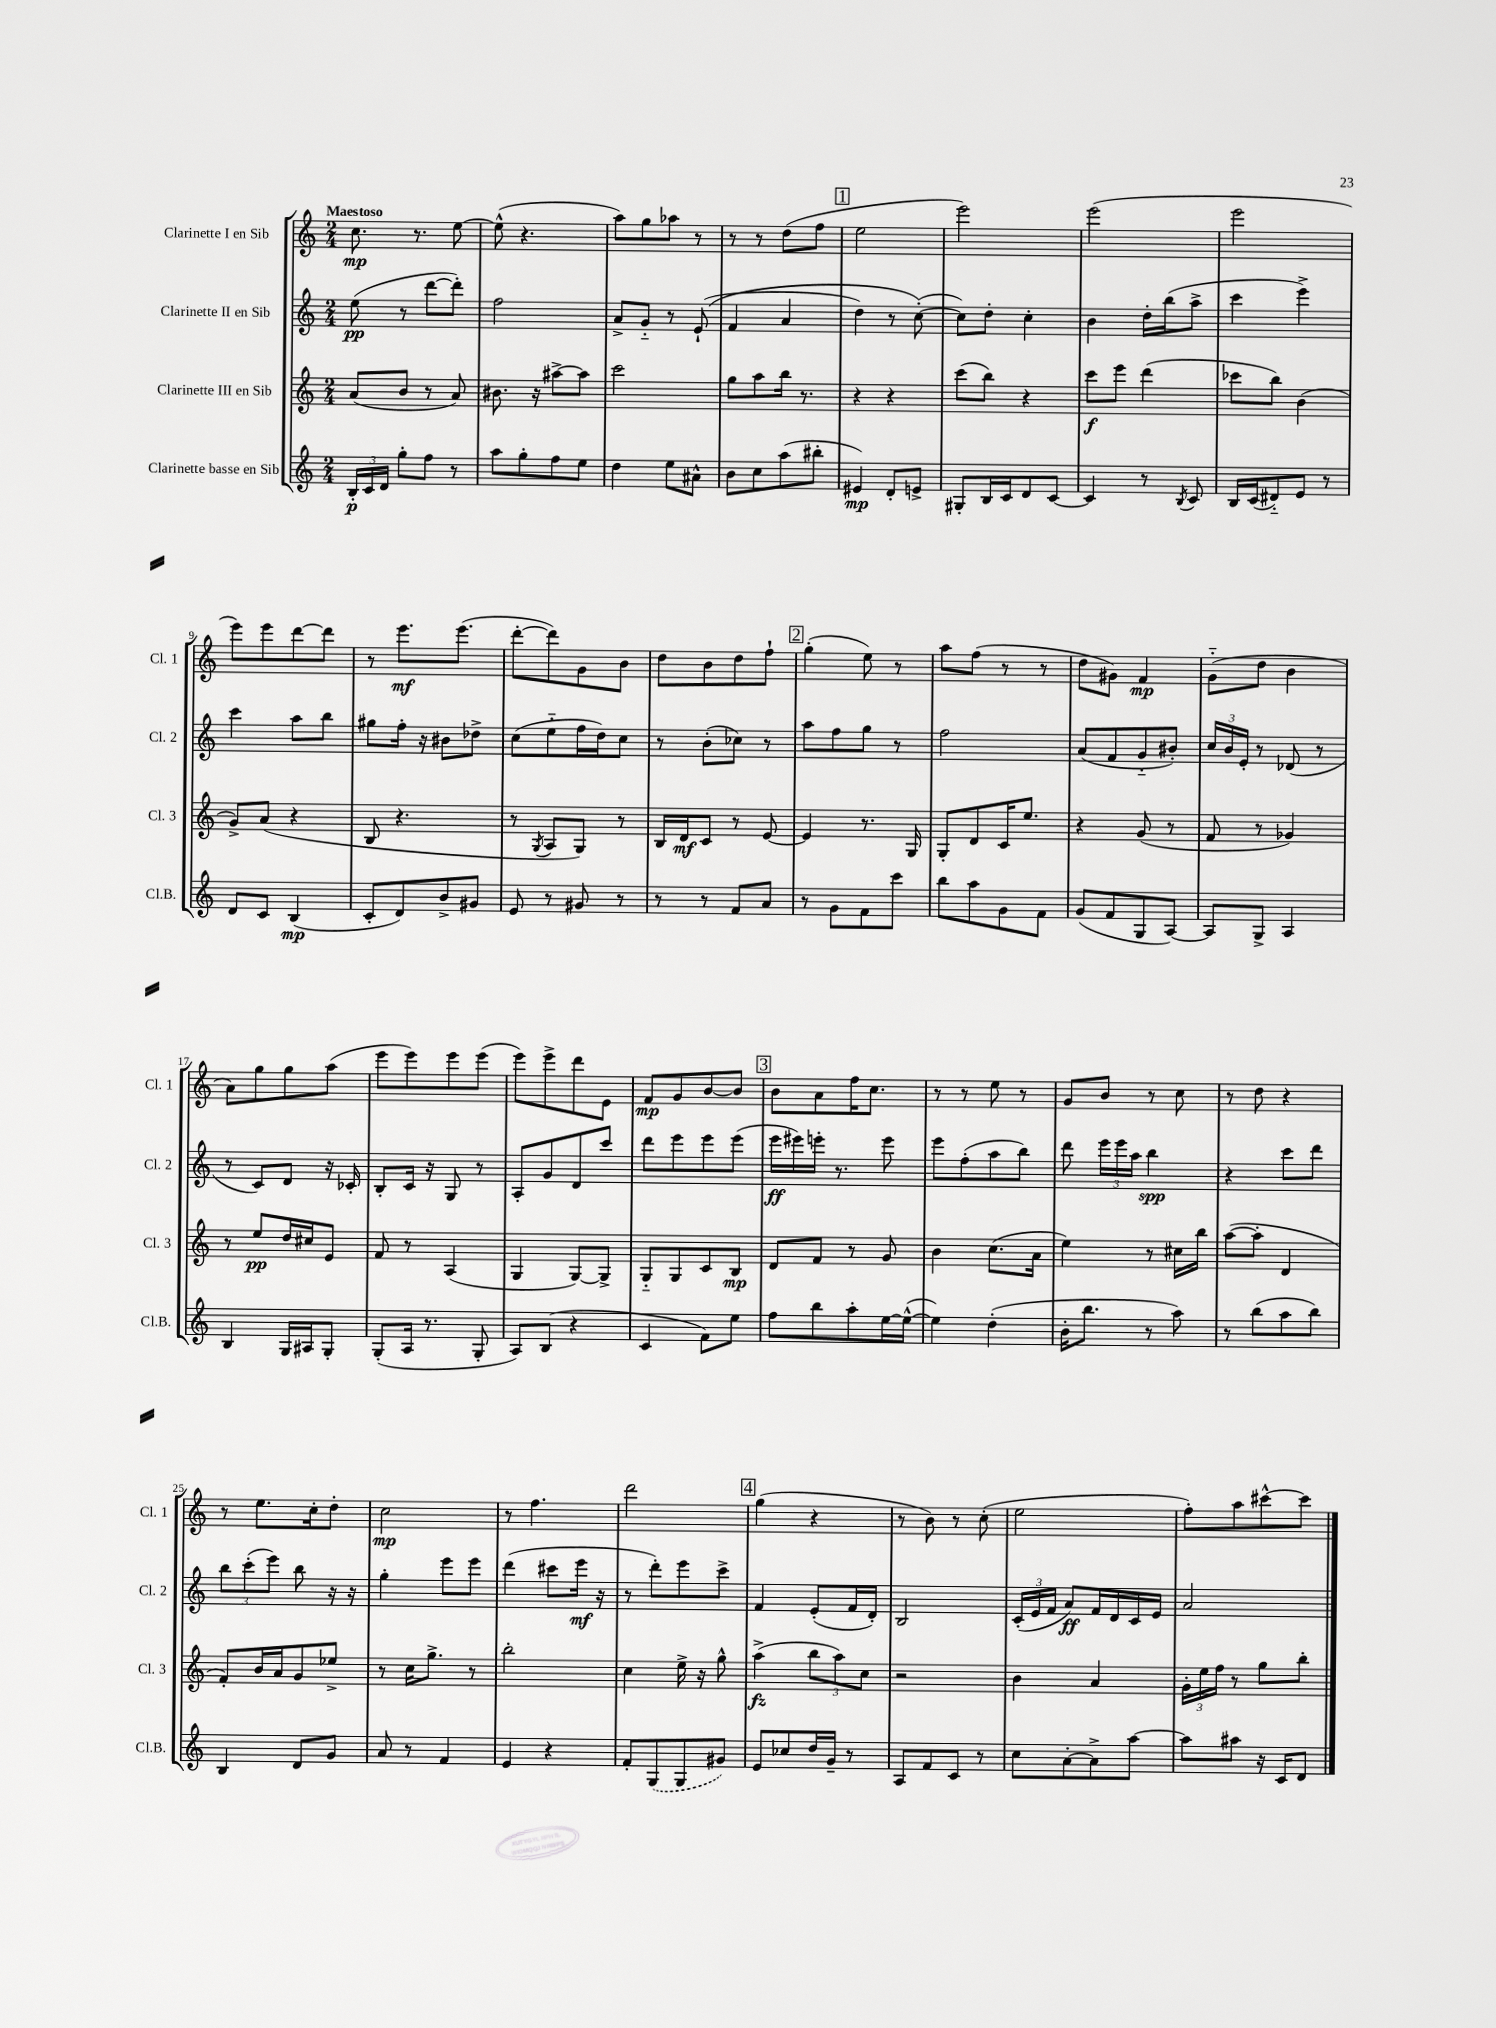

**kern	**dynam	**kern	**dynam	**kern	**dynam	**kern	**dynam
*part4	*part4	*part3	*part3	*part2	*part2	*part1	*part1
*staff4	*staff4	*staff3	*staff3	*staff2	*staff2	*staff1	*staff1
*I"Clarinette basse en Sib	*	*I"Clarinette III en Sib	*	*I"Clarinette II en Sib	*	*I"Clarinette I en Sib	*
*I'Cl.B.	*	*I'Cl. 3	*	*I'Cl. 2	*	*I'Cl. 1	*
*clefG2	*	*clefG2	*	*clefG2	*	*clefG2	*
*k[]	*	*k[]	*	*k[]	*	*k[]	*
*M2/4	*	*M2/4	*	*M2/4	*	*M2/4	*
=1	=1	=1	=1	=1	=1	=1	=1
!	!	!	!	!	!	!LO:TX:a:B:t=Maestoso	!
24B'/LL	p	(8a/L	.	(8ee\	pp	8.cc\	mp
24c/	.	.	.	.	.	.	.
24d/JJ	.	.	.	.	.	.	.
8gg'\L	.	8b/J	.	8r	.	.	.
.	.	.	.	.	.	8.r	.
8ff\J	.	8r	.	[8ddd\L	.	.	.
8r	.	8a/)	.	8ddd'\J])	.	[8ee\	.
=2	=2	=2	=2	=2	=2	=2	=2
8aa\L	.	8.b#X\	.	2ff\	.	(8ee^^\]	.
8gg'\	.	.	.	.	.	4.r	.
.	.	16r	.	.	.	.	.
8ff\	.	[8aa#X^\L	.	.	.	.	.
8ee\J	.	8aa#\J]	.	.	.	.	.
=3	=3	=3	=3	=3	=3	=3	=3
4dd\	.	2ccc\	.	8a^/L	.	8aa\L)	.
.	.	.	.	8g/J	.	8gg\	.
8ee\L	.	.	.	8r	.	8aa-X\J	.
8a#X^^\J	.	.	.	((8e`/	.	8r	.
=4	=4	=4	=4	=4	=4	=4	=4
8b\L	.	8gg\L	.	4f/	.	8r	.
8cc\	.	8aa\	.	.	.	8r	.
(8aa\	.	16bb\Jk	.	4a/	.	(8dd\L	.
.	.	8.r	.	.	.	.	.
8bb#X'\J	.	.	.	.	.	8ff\J	.
!!LO:REH:place=s1:t=1
=5	=5	=5	=5	=5	=5	=5	=5
4e#X/)	mp	4r	.	4dd\)	.	2ee\	.
8d'/L	.	4r	.	8r	.	.	.
8en^/J	.	.	.	([8cc'\)	.	.	.
=6	=6	=6	=6	=6	=6	=6	=6
8G#X'/L	.	(8ccc\L	.	8cc\L])	.	2eee\)	.
16B/L	.	8bb\J)	.	8dd'\J	.	.	.
16c/J	.	.	.	.	.	.	.
8d/	.	4r	.	4cc'\	.	.	.
[8c/J	.	.	.	.	.	.	.
=7	=7	=7	=7	=7	=7	=7	=7
4c/]	.	8ccc\L	f	4b\	.	(2eee\	.
.	.	8eee\J	.	.	.	.	.
8r	.	(4ddd\	.	16dd'\LL	.	.	.
.	.	.	.	(16bb\J	.	.	.
8qB/	.	.	.	.	.	.	.
8c/	.	.	.	8aa^\J	.	.	.
=8	=8	=8	=8	=8	=8	=8	=8
16B/LL	.	8ccc-X\L	.	4ccc\	.	2eee\	.
(16c/J	.	.	.	.	.	.	.
8d#X/)	.	8bb\J)	.	.	.	.	.
8e/J	.	(4b\	.	4eee^\)	.	.	.
8r	.	.	.	.	.	.	.
!!LO:LB:g=z
=9	=9	=9	=9	=9	=9	=9	=9
8d/L	.	8g^/L)	.	4ccc\	.	8eee\L)	.
8c/J	.	(8a/J	.	.	.	8eee\	.
(4B/	mp	4r	.	8aa\L	.	[8ddd\	.
.	.	.	.	8bb\J	.	8ddd\J]	.
=10	=10	=10	=10	=10	=10	=10	=10
8c'/L	.	8B/	.	8gg#X\L	.	8r	.
8d/)	.	4.r	.	16ff'\Jk	.	8.eee\L	mf
.	.	.	.	16r	.	.	.
8b^/	.	.	.	8b#X\L	.	.	.
.	.	.	.	.	.	(8.eee\J	.
8g#X/J	.	.	.	8dd-X^\J	.	.	.
=11	=11	=11	=11	=11	=11	=11	=11
8e/	.	8r	.	(8cc\L	.	[8ddd'\L	.
.	.	8qG/	.	.	.	.	.
8r	.	8A/L	.	8ee\	.	8ddd\])	.
8g#X/	.	8G/J)	.	16ff\L	.	8g\	.
.	.	.	.	16dd\J)	.	.	.
8r	.	8r	.	8cc\J	.	8b\J	.
=12	=12	=12	=12	=12	=12	=12	=12
8r	.	16B/LL	.	8r	.	8dd\L	.
.	.	16d/J	mf	.	.	.	.
8r	.	8c/J	.	(8b'\L	.	8b\	.
8f/L	.	8r	.	8cc-X\J)	.	8dd\	.
8a/J	.	[8e/	.	8r	.	8ff`\J	.
!!LO:REH:place=s1:t=2
=13	=13	=13	=13	=13	=13	=13	=13
8r	.	4e/]	.	8aa\L	.	(4gg'\	.
8g\L	.	.	.	8ff\	.	.	.
8f\	.	8.r	.	8gg\J	.	8ee\)	.
8ccc\J	.	.	.	8r	.	8r	.
.	.	16G/	.	.	.	.	.
=14	=14	=14	=14	=14	=14	=14	=14
8bb\L	.	8G'/L	.	2ff\	.	8aa\L	.
8aa\	.	8d/	.	.	.	(8ff\J	.
8g\	.	16c/K	.	.	.	8r	.
.	.	8.ee/J	.	.	.	.	.
8f\J	.	.	.	.	.	8r	.
=15	=15	=15	=15	=15	=15	=15	=15
(8g/L	.	4r	.	(8a/L	.	8dd\L	.
8f/	.	.	.	8f/	.	8g#X\J)	.
8G/	.	(8g/	.	8g/	.	4f/	mp
[8A/J)	.	8r	.	8b#X'/J)	.	.	.
=16	=16	=16	=16	=16	=16	=16	=16
8A/L]	.	8f/	.	24cc/LL	.	(8g\L	.
.	.	.	.	24b/	.	.	.
.	.	.	.	24e'/JJ	.	.	.
8G^/J	.	8r	.	8r	.	8dd\J	.
4A/	.	4g-X/)	.	(8d-X/	.	4b\	.
.	.	.	.	8r	.	.	.
!!LO:LB:g=z
=17	=17	=17	=17	=17	=17	=17	=17
4B/	.	8r	.	8r	.	8a\L)	.
.	.	8ee/L	pp	8c/L)	.	8gg\	.
16G/LL	.	16dd/L	.	8d/J	.	8gg\	.
16A#X/J	.	16cc#X/J	.	.	.	.	.
8G'/J	.	8e/J	.	16r	.	(8aa\J	.
.	.	.	.	16c-X'/	.	.	.
=18	=18	=18	=18	=18	=18	=18	=18
(8G'/L	.	8f/	.	8B'/L	.	8eee\L	.
16A/Jk	.	8r	.	16c/Jk	.	8eee\)	.
8.r	.	.	.	16r	.	.	.
.	.	(4A/	.	8G/	.	8eee\	.
8G'/	.	.	.	8r	.	(8eee\J	.
=19	=19	=19	=19	=19	=19	=19	=19
8A/L)	.	4G/	.	8A'/L	.	8eee\L)	.
(8B/J	.	.	.	8g/	.	8eee^\	.
4r	.	[8G/L)	.	8d/	.	8ddd\	.
.	.	8G^/J]	.	8ccc/J	.	8e\J	.
=20	=20	=20	=20	=20	=20	=20	=20
4c/	.	8G/L	.	8ddd\L	.	8f/L	mp
.	.	8G/	.	8eee\	.	8g/	.
8f\L)	.	8c/	.	8eee\	.	[8b/	.
8ee\J	.	8B/J	mp	(8eee\J	.	8b/J]	.
!!LO:REH:place=s1:t=3
=21	=21	=21	=21	=21	=21	=21	=21
8ff\L	.	8d/L	.	16eee\LL	ff	8b\L	.
.	.	.	.	16eee#X\)	.	.	.
8bb\	.	8f/J	.	16eeen'\JJ	.	8a\	.
.	.	.	.	8.r	.	.	.
8aa'\	.	8r	.	.	.	16ff\K	.
.	.	.	.	.	.	8.cc\J	.
[16ee\L	.	8g/	.	8eee\	.	.	.
(16ee^^\JJ_	.	.	.	.	.	.	.
=22	=22	=22	=22	=22	=22	=22	=22
4ee\])	.	4b\	.	8eee\L	.	8r	.
.	.	.	.	(8ff'\	.	8r	.
(4dd'\	.	(8.cc\L	.	8aa\	.	8ee\	.
.	.	.	.	8bb\J)	.	8r	.
.	.	16a\Jk	.	.	.	.	.
=23	=23	=23	=23	=23	=23	=23	=23
16b'\KL	.	4ee\)	.	8ddd\	.	8g/L	.
8.bb\J	.	.	.	.	.	.	.
.	.	.	.	24eee\LL	.	8b/J	.
.	.	.	.	24eee\	.	.	.
.	.	.	.	24aa\JJ	.	.	.
8r	.	8r	.	4bb\	spp	8r	.
8aa\)	.	16cc#X\LL	.	.	.	8cc\	.
.	.	16bb\JJ	.	.	.	.	.
=24	=24	=24	=24	=24	=24	=24	=24
8r	.	([8aa\L	.	4r	.	8r	.
(8bb\L	.	8aa'\J]	.	.	.	8dd\	.
8aa\	.	4d/	.	8ccc\L	.	4r	.
8bb\J)	.	.	.	8ddd\J	.	.	.
!!LO:LB:g=z
=25	=25	=25	=25	=25	=25	=25	=25
4B/	.	8f'/L)	.	12bb\L	.	8r	.
.	.	.	.	(12ccc'\	.	.	.
.	.	16b/L	.	.	.	8.ee\L	.
.	.	.	.	12eee\J)	.	.	.
.	.	16a/J	.	.	.	.	.
8d/L	.	8g/	.	8bb\	.	.	.
.	.	.	.	.	.	16cc'\k	.
8g/J	.	8ee-X^/J	.	16r	.	8dd'\J	.
.	.	.	.	16r	.	.	.
=26	=26	=26	=26	=26	=26	=26	=26
8a/	.	8r	.	4gg'\	.	2cc\	mp
8r	.	16cc\KL	.	.	.	.	.
.	.	8.gg^\J	.	.	.	.	.
4f/	.	.	.	8eee\L	.	.	.
.	.	8r	.	8eee\J	.	.	.
=27	=27	=27	=27	=27	=27	=27	=27
4e/	.	2bb'\	.	(4ddd\	.	8r	.
.	.	.	.	.	.	4.ff\	.
4r	.	.	.	8ccc#X\L	.	.	.
.	.	.	.	16eee\Jk	mf	.	.
.	.	.	.	16r	.	.	.
=28	=28	=28	=28	=28	=28	=28	=28
8f'/L	.	4cc\	.	8r	.	2ddd\	.
(8G/	.	.	.	8ddd'\L)	.	.	.
8G/	.	16ee^\	.	8eee\	.	.	.
.	.	16r	.	.	.	.	.
8g#X/J)	.	8gg^^\	.	8ccc^\J	.	.	.
!!LO:REH:place=s1:t=4
=29	=29	=29	=29	=29	=29	=29	=29
8e/L	.	(4aa^\	fz	4f/	.	(4gg\	.
8cc-X/	.	.	.	.	.	.	.
16dd/L	.	12bb\L	.	(8e'/L	.	4r	.
16g~/JJ	.	.	.	.	.	.	.
.	.	12aa\)	.	.	.	.	.
8r	.	.	.	16f/L	.	.	.
.	.	12cc\J	.	.	.	.	.
.	.	.	.	16d'/JJ)	.	.	.
=30	=30	=30	=30	=30	=30	=30	=30
8A/L	.	2r	.	2B/	.	8r	.
8f/	.	.	.	.	.	8b\)	.
8c/J	.	.	.	.	.	8r	.
8r	.	.	.	.	.	(8cc'\	.
=31	=31	=31	=31	=31	=31	=31	=31
8cc\L	.	4b\	.	(24c'/LL	.	2ee\	.
.	.	.	.	24e/	.	.	.
.	.	.	.	24f/JJ	.	.	.
[8a'\	.	.	.	8a/L)	ff	.	.
8a^\]	.	4a/	.	16f/L	.	.	.
.	.	.	.	16d/	.	.	.
[8aa\J	.	.	.	16c/	.	.	.
.	.	.	.	16e/JJ	.	.	.
=32	=32	=32	=32	=32	=32	=32	=32
8aa\L]	.	24g'\LL	.	2a/	.	8ff'\L)	.
.	.	24ee\	.	.	.	.	.
.	.	24ff\JJ	.	.	.	.	.
8aa#X\J	.	8r	.	.	.	8aa\	.
16r	.	8gg\L	.	.	.	[8ccc#X^^\	.
16c/KL	.	.	.	.	.	.	.
8d/J	.	8bb'\J	.	.	.	8ccc#\J]	.
==	==	==	==	==	==	==	==
*-	*-	*-	*-	*-	*-	*-	*-
